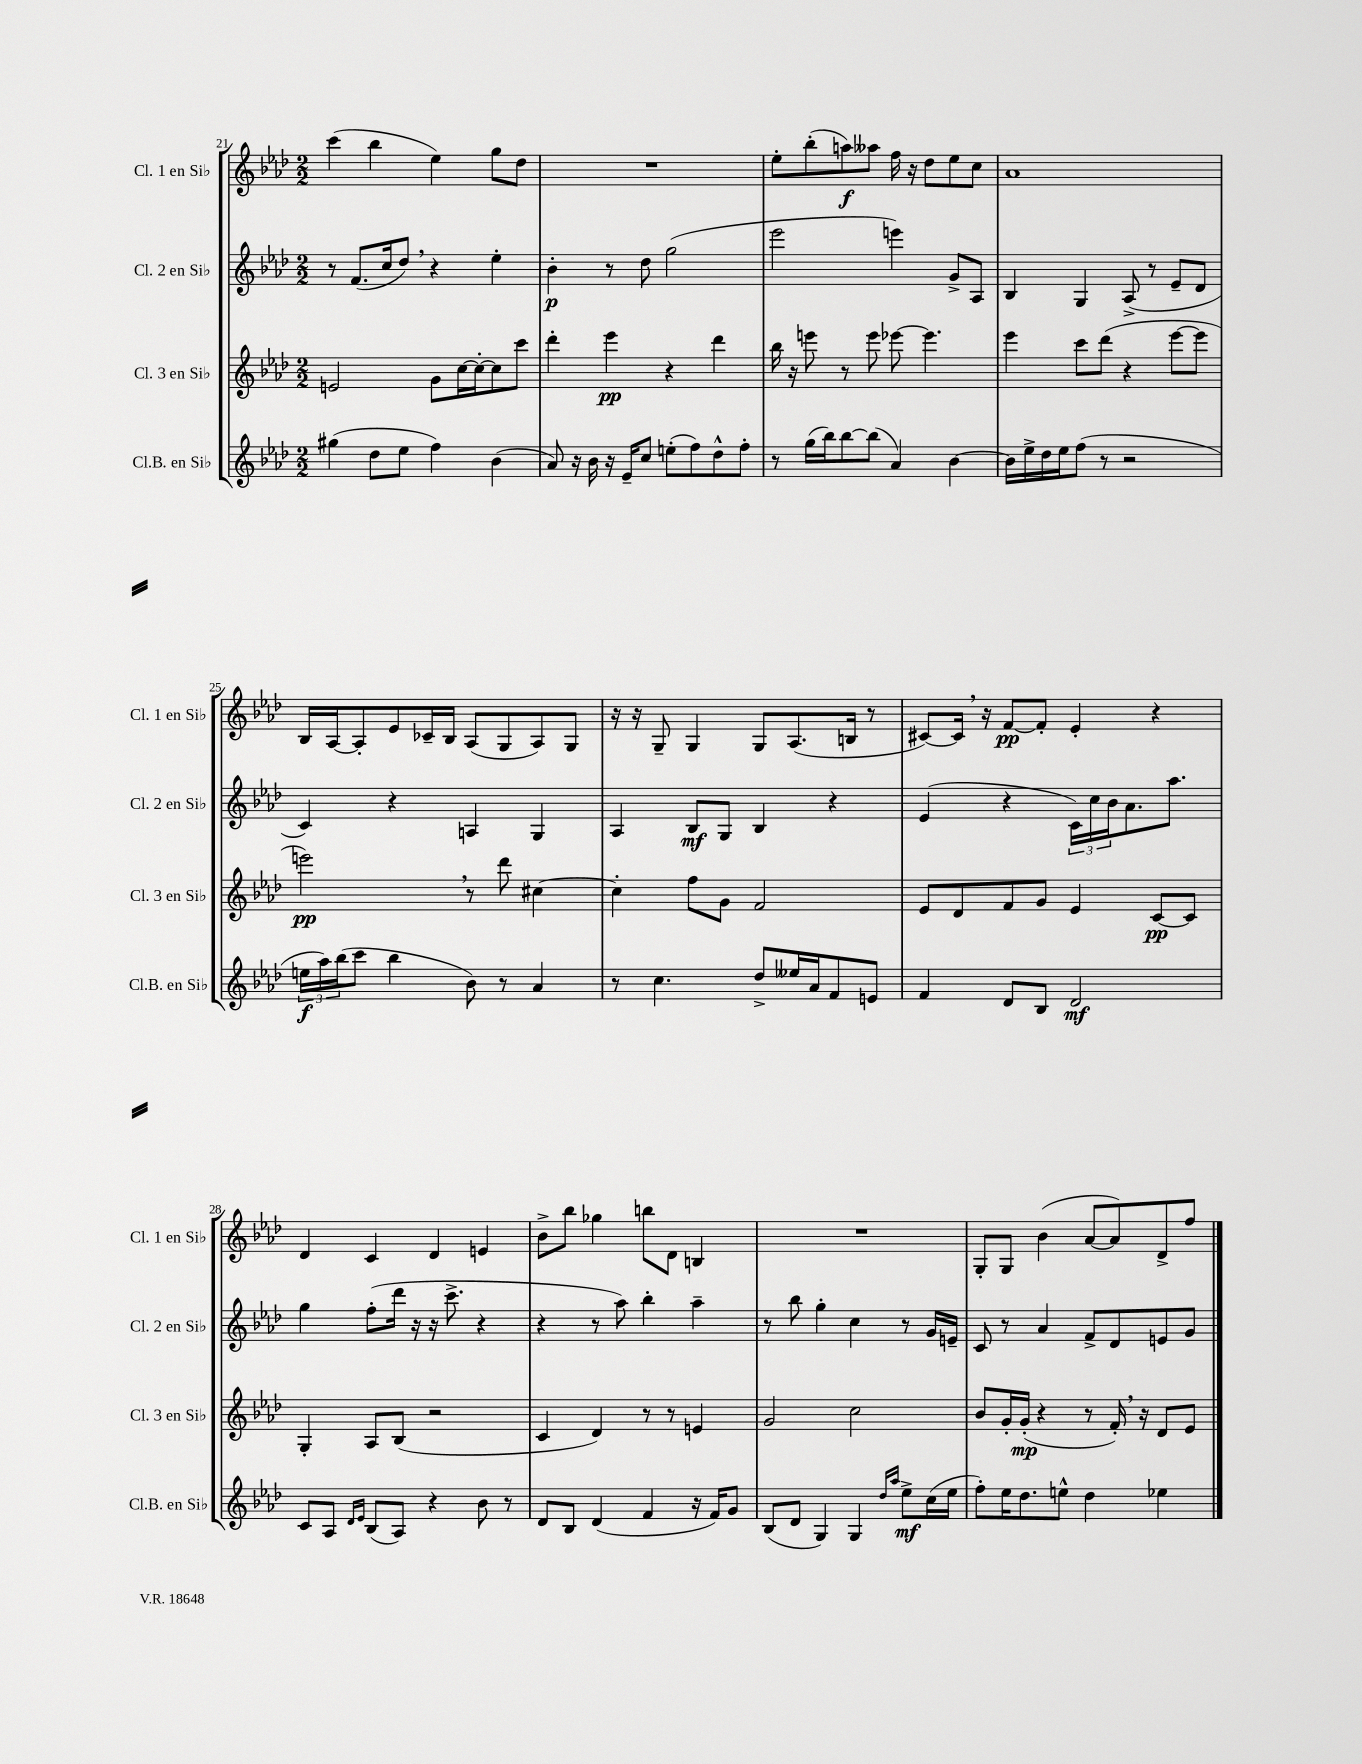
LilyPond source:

<<
\new StaffGroup <<
\new Staff = "s0" \with { instrumentName = "Cl. 1 en Sib" shortInstrumentName = "Cl. 1 en Sib" } {
    \clef treble \key aes \major \numericTimeSignature \time 2/2
    c'''4( bes''4 ees''4) g''8 des''8 |
    R1 |
    ees''8-. bes''8-.( a''8\f) aeses''8 f''16 r16 des''8 ees''8 c''8 |
    aes'1 |
    bes16 aes16~ aes8-. ees'8 ces'16-- bes16 aes8( g8 aes8) g8 |
    r16 r16 g8-- g4 g8 aes8.( b16 r8 |
    cis'8~) cis'16 \breathe r16 f'8~\pp f'8-. ees'4-. r4 |
    des'4 c'4 des'4 e'4 |
    bes'8-> bes''8 ges''4 b''8 des'8 b4 |
    R1 |
    g8-. g8 bes'4( aes'8~ aes'8) des'8-> f''8 \bar "|." |
}
\new Staff = "s1" \with { instrumentName = "Cl. 2 en Sib" shortInstrumentName = "Cl. 2 en Sib" } {
    \clef treble \key aes \major \numericTimeSignature \time 2/2
    r8 f'8.( c''16 des''8) \breathe r4 ees''4-. |
    bes'4-.\p r8 des''8 g''2( |
    ees'''2 e'''4) g'8-> aes8 |
    bes4 g4 aes8->( r8 ees'8-- des'8 |
    c'4) r4 a4 g4 |
    aes4 bes8\mf g8 bes4 r4 |
    ees'4( r4 \tuplet 3/2 { c'16) c''16 bes'16 } aes'8. aes''8. |
    g''4 f''8-.( des'''16 r16 r16 c'''8.-> r4 |
    r4 r8 aes''8) bes''4-. aes''4-- |
    r8 bes''8 g''4-. c''4 r8 g'16 e'16-- |
    c'8 r8 aes'4 f'8-> des'8 e'8 g'8 \bar "|." |
}
\new Staff = "s2" \with { instrumentName = "Cl. 3 en Sib" shortInstrumentName = "Cl. 3 en Sib" } {
    \clef treble \key aes \major \numericTimeSignature \time 2/2
    e'2 g'8 c''16~ c''16~-. c''8 c'''8 |
    des'''4-. ees'''4\pp r4 des'''4 |
    bes''16 r16 e'''8 r8 e'''8 ees'''8~ ees'''4. |
    ees'''4 c'''8 des'''8( r4 ees'''8~ ees'''8 |
    e'''2\pp) \breathe r8 des'''8 cis''4~ |
    cis''4-. f''8 g'8 f'2 |
    ees'8 des'8 f'8 g'8 ees'4 c'8~\pp c'8 |
    g4-. aes8 bes8( r2 |
    c'4 des'4) r8 r8 e'4 |
    g'2 c''2 |
    bes'8 g'16-. g'16-.\mp( r4 r8 f'16-.) \breathe r16 des'8 ees'8 \bar "|." |
}
\new Staff = "s3" \with { instrumentName = "Cl.B. en Sib" shortInstrumentName = "Cl.B. en Sib" } {
    \clef treble \key aes \major \numericTimeSignature \time 2/2
    gis''4( des''8 ees''8 f''4) bes'4( |
    aes'8) r16 bes'16 r16 ees'16-- c''8 e''8-.( f''8) des''8-^ f''8-. |
    r8 g''16( bes''16) bes''8~ bes''8( aes'4) bes'4~ |
    bes'16 ees''16-> des''16 ees''16 f''8( r8 r2 |
    \tuplet 3/2 { e''16\f aes''16) bes''16( } c'''8 bes''4 bes'8) r8 aes'4 |
    r8 c''4. des''8-> eeses''16 aes'16 f'8 e'8 |
    f'4 des'8 bes8 des'2\mf |
    c'8 aes8 \grace { des'16 ees'16 } bes8( aes8) r4 bes'8 r8 |
    des'8 bes8 des'4( f'4 r16 f'16) g'8 |
    bes8( des'8 g4) g4 \grace { des''16 aes''16 } ees''8->\mf c''16( ees''16 |
    f''8-.) ees''16 des''8. e''8-^ des''4 ees''4 \bar "|." |
}
>>
>>
\layout { \context { \Score currentBarNumber = #21 } }
